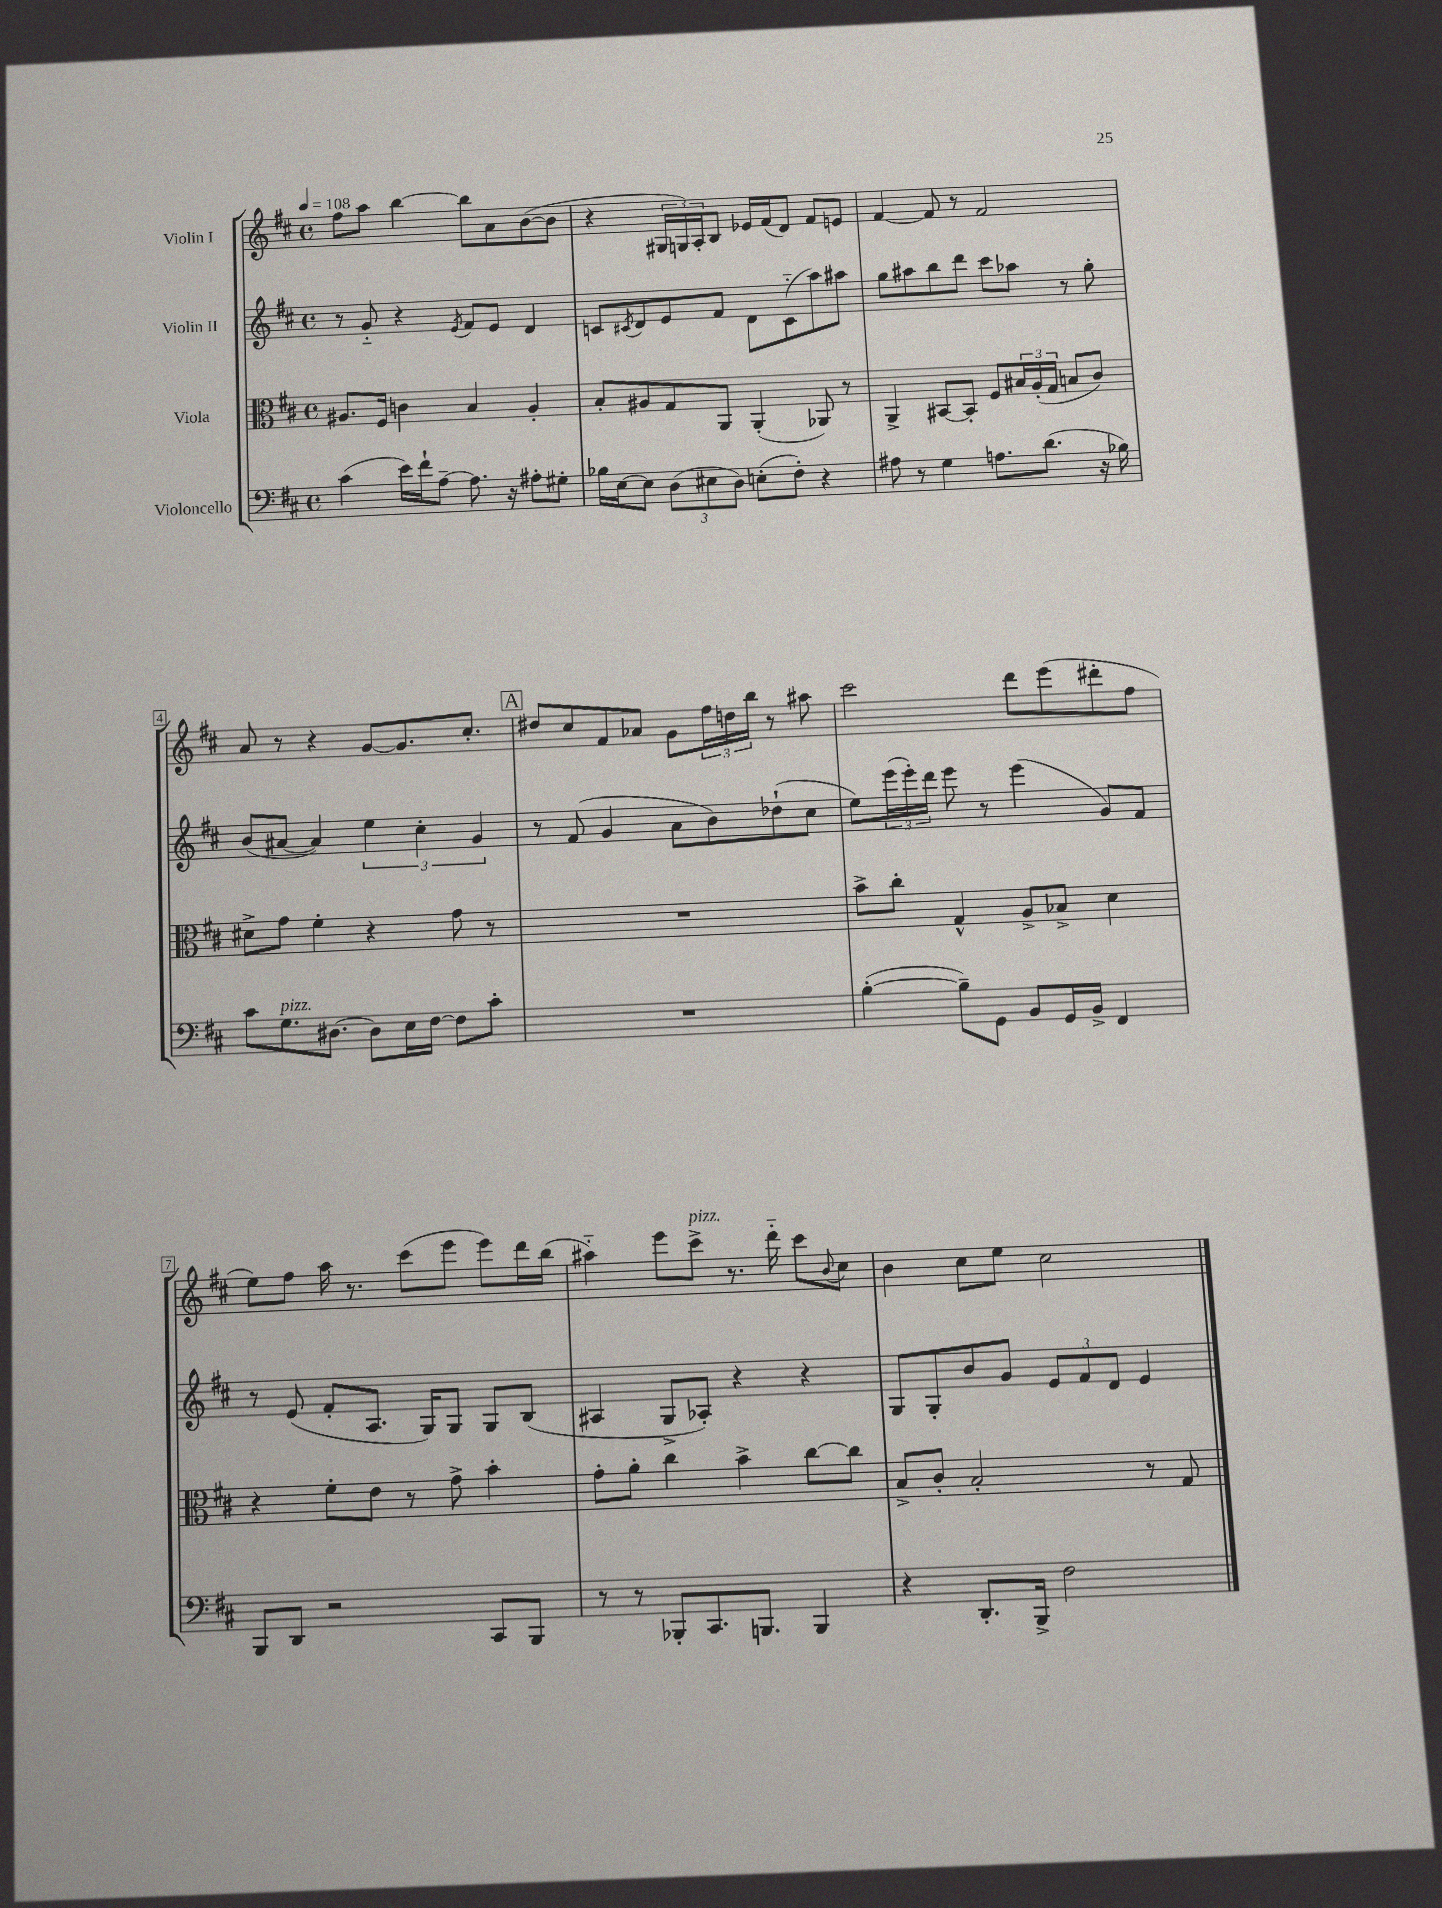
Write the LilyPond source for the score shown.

<<
\new StaffGroup <<
\new Staff = "s0" \with { instrumentName = "Violin I" } {
    \clef treble \key d \major \defaultTimeSignature \time 4/4 \tempo 4 = 108
    fis''8 a''8 b''4~ b''8 a'8 b'8~( b'8 |
    r4 \tuplet 3/2 { gis16 g16) a16-. } b8 ees'16 fis'16( d'8) fis'8 e'8 |
    fis'4~ fis'8 r8 fis'2 |
    a'8 r8 r4 g'8~ g'8. cis''8.-. |
    \mark \markup { \box "A" } dis''8 cis''8 fis'8 aes'8 g'8 \tuplet 3/2 { fis''16 d''16 b''16 } r8 ais''8 |
    cis'''2 d'''8 e'''8( dis'''8-. fis''8 |
    e''8) fis''8 a''16 r8. cis'''8( e'''8 e'''8) d'''16 b''16( |
    ais''4-_) e'''8 cis'''8->^\markup { \italic "pizz." } r8. d'''16-_ cis'''8 \appoggiatura { b'8 } cis''8 |
    b'4 cis''8 e''8 cis''2 \bar "|." |
}
\new Staff = "s1" \with { instrumentName = "Violin II" } {
    \clef treble \key d \major \defaultTimeSignature \time 4/4
    r8 g'8-_ r4 \acciaccatura { e'8 } fis'8 e'8 d'4 |
    c'8 \acciaccatura { cis'8 } d'8 e'8 fis'8 d'8 cis'8-_( a''8) ais''8 |
    g''8 ais''8 b''8 d'''8 cis'''8 aes''8 r8 g''8-. |
    b'8( ais'8~ ais'4) \tuplet 3/2 { e''4 cis''4-. g'4 } |
    \mark \markup { \box "A" } r8 fis'8( g'4 a'8 b'8) des''8-!( cis''8 |
    e''8) \tuplet 3/2 { e'''16( e'''16-.) d'''16 } e'''8 r8 e'''4( g'8) fis'8 |
    r8 e'8( fis'8-. a8. g16) g8 g8 b8( |
    ais4 g8-> aes8-.) r4 r4 |
    g8 g8-. b'8 g'8 \tuplet 3/2 { e'8 fis'8 d'8 } e'4 \bar "|." |
}
\new Staff = "s2" \with { instrumentName = "Viola" } {
    \clef alto \key d \major \defaultTimeSignature \time 4/4
    ais8. fis16 c'4 b4 ais4-. |
    b8-. ais8 g8 a,8 a,4-.( aes,8) r8 |
    a,4-> bis,8~ bis,8-. fis8 \tuplet 3/2 { bis16 a16-.( g16 } b8 cis'8) |
    dis'8-> g'8 fis'4-. r4 g'8 r8 |
    \mark \markup { \box "A" } R1 |
    b'8-> cis''8-. g4-^ a8-> bes8-> d'4 |
    r4 fis'8-. e'8 r8 g'8-> b'4-. |
    g'8-. a'8-. cis''4 b'4-> cis''8~ cis''8 |
    b8-> cis'8-. b2-. r8 g8 \bar "|." |
}
\new Staff = "s3" \with { instrumentName = "Violoncello" } {
    \clef bass \key d \major \defaultTimeSignature \time 4/4
    cis'4( e'16) fis'16-! a8~-- a8. r16 ais8-. gis8-. |
    bes16 e16~ e8 \tuplet 3/2 { d8( eis8 d8) } e8-.( fis8-.) r4 |
    ais8 r8 g4 a8. d'8.( r16 bes16) |
    cis'8 g8.^\markup { \italic "pizz." } dis8.~ dis8 e16 fis16~ fis8 cis'8-. |
    \mark \markup { \box "A" } R1 |
    b4~-.( b8--) g,8 b,8 g,16 b,16-> fis,4 |
    b,,8 d,8 r2 cis,8 b,,8 |
    r8 r8 bes,,8-. cis,8. b,,8. b,,4 |
    r4 d,8.-. b,,16-> fis2 \bar "|." |
}
>>
>>
\layout { \context { \Score \override BarNumber.stencil = #(make-stencil-boxer 0.1 0.3 ly:text-interface::print) } }
